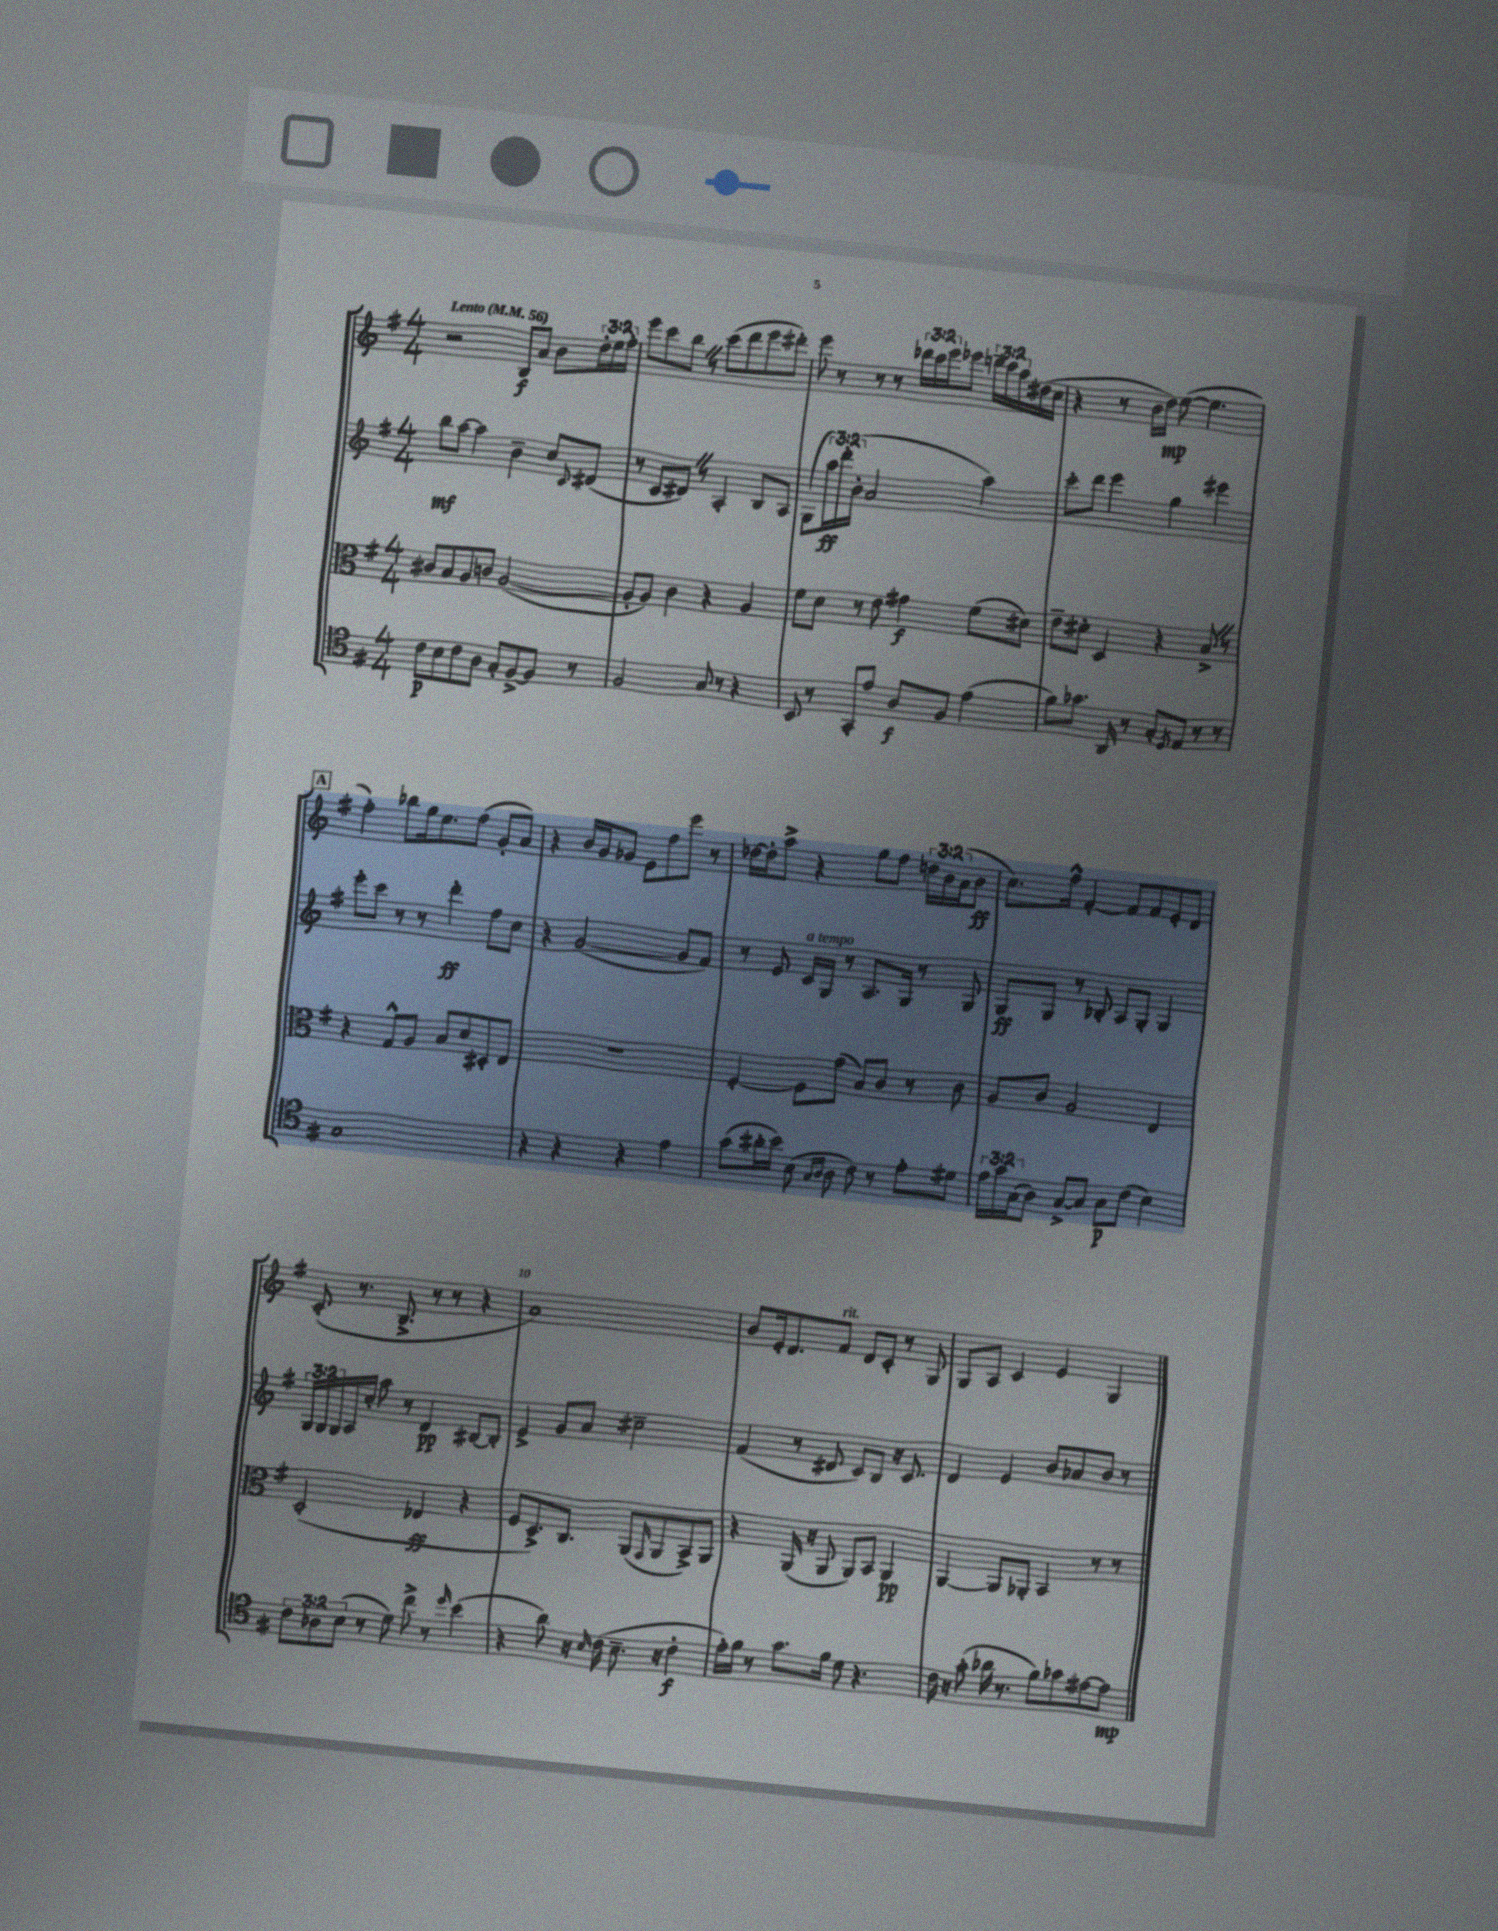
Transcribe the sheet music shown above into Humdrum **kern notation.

**kern	**dynam	**kern	**dynam	**kern	**dynam	**kern	**dynam
*part4	*part4	*part3	*part3	*part2	*part2	*part1	*part1
*staff4	*staff4	*staff3	*staff3	*staff2	*staff2	*staff1	*staff1
*clefC4	*	*clefC3	*	*clefG2	*	*clefG2	*
*k[f#]	*	*k[f#]	*	*k[f#]	*	*k[f#]	*
*M4/4	*	*M4/4	*	*M4/4	*	*M4/4	*
*MM56	*	*MM56	*	*MM56	*	*MM56	*
=1	=1	=1	=1	=1	=1	=1	=1
!	!	!	!	!	!	!LO:TX:a:B:t=Lento	!
8c\L	p	8c#X/L	.	8bb\L	mf	2r	.
8B\	.	8B/	.	[8aa\J	.	.	.
8c\	.	8A/	.	4aa\]	.	.	.
8A\J	.	8cn/J	.	.	.	.	.
8G'/L	.	([2A/	.	4b~\	.	8B/L	f
[8F#^/	.	.	.	.	.	8a/J	.
8F#/J]	.	.	.	8cc/L	.	8b\L	.
.	.	.	.	8qqc/	.	.	.
8r	.	.	.	(8d#X/J	.	24dd'\L	.
.	.	.	.	.	.	24ee\	.
.	.	.	.	.	.	24ff#'\JJ	.
=2	=2	=2	=2	=2	=2	=2	=2
2F#/	.	8A'/L]	.	8r	.	8eee\L	.
.	.	8A/J)	.	8c/L	.	8ccc\	.
.	.	4c\	.	8d#XZ/J)	.	8bbZ\J	.
.	.	.	.	8r	.	8r	.
8G/	.	4r	.	4A'/	.	(8ccc\L	.
8r	.	.	.	.	.	8ddd\	.
4r	.	4A/	.	8B/L	.	8eee\	.
.	.	.	.	8A/J	.	8ddd#X'\J)	.
=3	=3	=3	=3	=3	=3	=3	=3
8BB/	.	8f#\L	.	(8G\L	.	8eee\	.
8r	.	8d\J	.	24aa\L)	ff	8r	.
.	.	.	.	24ddd'\	.	.	.
.	.	.	.	(24b'\JJ	.	.	.
8GG'/L	.	8r	.	2a/	.	8r	.
8e/J	.	8e\	.	.	.	8r	.
8A/L	f	4g#X\	f	.	.	24ddd-X\LL	.
.	.	.	.	.	.	24ccc\	.
.	.	.	.	.	.	24eee\J	.
8F#/J	.	.	.	.	.	8eee-X\J	.
(4e\	.	(8f#\L	.	4aa\)	.	24dddn~\LL	.
.	.	.	.	.	.	24ccc\	.
.	.	.	.	.	.	24aa\	.
.	.	8d#X\J)	.	.	.	(16dd#X\	.
.	.	.	.	.	.	16cc\JJ	.
=4	=4	=4	=4	=4	=4	=4	=4
8f#\L)	.	8e~\L	.	8ccc'\L	.	4r	.
8.g-X\J	.	8d#X'\J	.	8ddd\J	.	.	.
.	.	4D/	.	4eee\	.	8r	.
16AA/	.	.	.	.	.	.	.
8r	.	.	.	.	.	16b\LL	.
.	.	.	.	.	.	16dd\JJ)	mp
8G'/L	.	4r	.	4gg\	.	([8ee\	.
8qD/	.	.	.	.	.	.	.
8E/J	.	.	.	.	.	4.ee\]	.
8r	.	8B^Z/	.	4eee#X\	.	.	.
8r	.	8r	.	.	.	.	.
!!LO:LB:g=z
!!LO:REH:place=s1:t=A
=5	=5	=5	=5	=5	=5	=5	=5
1G	.	4r	.	8eee'\L	.	4ff#'\)	.
.	.	.	.	8ccc\J	.	.	.
.	.	8G^^/L	.	8r	.	8bb-X\L	.
.	.	8A/J	.	8r	.	16gg\k	.
.	.	.	.	.	.	8.ee\	.
.	.	8B/L	.	4ddd'\	ff	.	.
.	.	8d/	.	.	.	(8ff#\J	.
.	.	8D#X'/	.	8ff#\L	.	8g'/L	.
.	.	8E/J	.	8cc\J	.	8a/J)	.
=6	=6	=6	=6	=6	=6	=6	=6
4r	.	1r	.	4r	.	4r	.
4r	.	.	.	([2g/	.	16b/LL	.
.	.	.	.	.	.	16g/J	.
.	.	.	.	.	.	8g-X/J	.
4r	.	.	.	.	.	8e\L	.
.	.	.	.	.	.	8ff#\	.
4e\	.	.	.	8g/L]	.	8eee\J	.
.	.	.	.	8f#/J)	.	8r	.
=7	=7	=7	=7	=7	=7	=7	=7
(8g\L	.	[4F#'/	.	8r	.	[16dd-X\LL	.
.	.	.	.	.	.	16dd-'\J]	.
16a#X'\L	.	.	.	8e/	.	8aa^\J	.
16b\JJ)	.	.	.	.	.	.	.
!	!	!	!	!LO:TX:a:i:t=a tempo	!	!	!
(8B\	.	8F#\L]	.	16c/LL	.	4r	.
.	.	.	.	16G/JJ	.	.	.
16qqG/LL	.	.	.	.	.	.	.
16qqA/JJ	.	.	.	.	.	.	.
8A\	.	(8g\J	.	8r	.	.	.
8c\)	.	8B/L)	.	8.A/L	.	8gg\L	.
8r	.	8c/J	.	.	.	8ff#\J	.
.	.	.	.	16G/Jk	.	.	.
8e'\L	.	8r	.	8r	.	24ddn\LL	.
.	.	.	.	.	.	24b\	.
.	.	.	.	.	.	(24a\J	.
8d#X\J	.	8c\	.	8G/	.	8b\J	ff
=8	=8	=8	=8	=8	=8	=8	=8
24e\LL	.	8A/L	.	8G/L	ff	8.cc\L)	.
24g\	.	.	.	.	.	.	.
(24G\J	.	.	.	.	.	.	.
8A\J)	.	8c/J	.	8G/J	.	.	.
.	.	.	.	.	.	16ff#^^\Jk	.
[8G^/L	.	2A/	.	8r	.	[4f#'/	.
8G/J]	.	.	.	8B-X'/	.	.	.
8G\L	p	.	.	8A/L	.	8f#/L]	.
(8c\J	.	.	.	8G'/J	.	8f#/	.
4B\)	.	4E/	.	4G/	.	8e'/	.
.	.	.	.	.	.	8d/J	.
!!LO:LB:g=z
=9	=9	=9	=9	=9	=9	=9	=9
12c\L	.	(2D'/	.	24G/LL	.	(8c'/	.
.	.	.	.	24G/	.	.	.
12A-X\	.	.	.	24G/	.	.	.
.	.	.	.	16A/	.	8.r	.
(12B\J	.	.	.	.	.	.	.
.	.	.	.	16cc'/JJ	.	.	.
8r	.	.	.	8aa\	.	.	.
.	.	.	.	.	.	8.B^/	.
8d\)	.	.	.	8r	.	.	.
8cc^\	.	4E-X/	ff	4d/	pp	8r	.
8r	.	.	.	.	.	8r	.
16qqdd/	.	.	.	.	.	.	.
(4b\	.	4r	.	[8B#X/L	.	4r	.
.	.	.	.	8B#'/J]	.	.	.
=10	=10	=10	=10	=10	=10	=10	=10
4r	.	8F#/L	.	4e^/	.	1a)	.
.	.	8.D^/)	.	.	.	.	.
8a\)	.	.	.	8g/L	.	.	.
.	.	8.C/J	.	.	.	.	.
16r	.	.	.	8a/J	.	.	.
16qqB/	.	.	.	.	.	.	.
(16c\	.	.	.	.	.	.	.
8.B~\	.	(8AA/L	.	2cc#X~\	.	.	.
.	.	16qqGG/	.	.	.	.	.
.	.	8AA/	.	.	.	.	.
16r	.	.	.	.	.	.	.
4c'\	f	8BB^/)	.	.	.	.	.
.	.	8AA/J	.	.	.	.	.
=11	=11	=11	=11	=11	=11	=11	=11
16e'\LL)	.	4r	.	(4f#/	.	8b/L	.
16f#\JJ	.	.	.	.	.	.	.
8r	.	.	.	.	.	16e'/k	.
.	.	.	.	.	.	8.d/	.
8.g\L	.	(16AA/	.	8r	.	.	.
.	.	16r	.	.	.	.	.
!	!	!	!	!	!	!LO:TX:a:i:t=rit.	!
.	.	8AA/	.	8d#X/	.	8f#/J	.
16f#\Jk	.	.	.	.	.	.	.
8d\	.	8AA/L)	.	8c/L)	.	8d/L	.
4.r	.	8BB/J	.	8B/J	.	8c'/J	.
.	.	4AA/	pp	16r	.	8r	.
.	.	.	.	8.c/	.	.	.
.	.	.	.	.	.	8G/	.
=12	=12	=12	=12	=12	=12	=12	=12
16c\	.	[4AA/	.	4d/	.	8G/L	.
16r	.	.	.	.	.	.	.
(8g'\	.	.	.	.	.	8A/J	.
16a-X\	.	8AA/L]	.	4e/	.	4c/	.
8.r	.	.	.	.	.	.	.
.	.	8AA-X'/J	.	.	.	.	.
8f#\L)	.	4BB/	.	8b/L	.	4e/	.
8g-X\	.	.	.	8a-X/	.	.	.
[8e#X\	.	8r	.	8b/J	.	4G/	.
8e#\J]	mp	8r	.	8r	.	.	.
==	==	==	==	==	==	==	==
*-	*-	*-	*-	*-	*-	*-	*-
